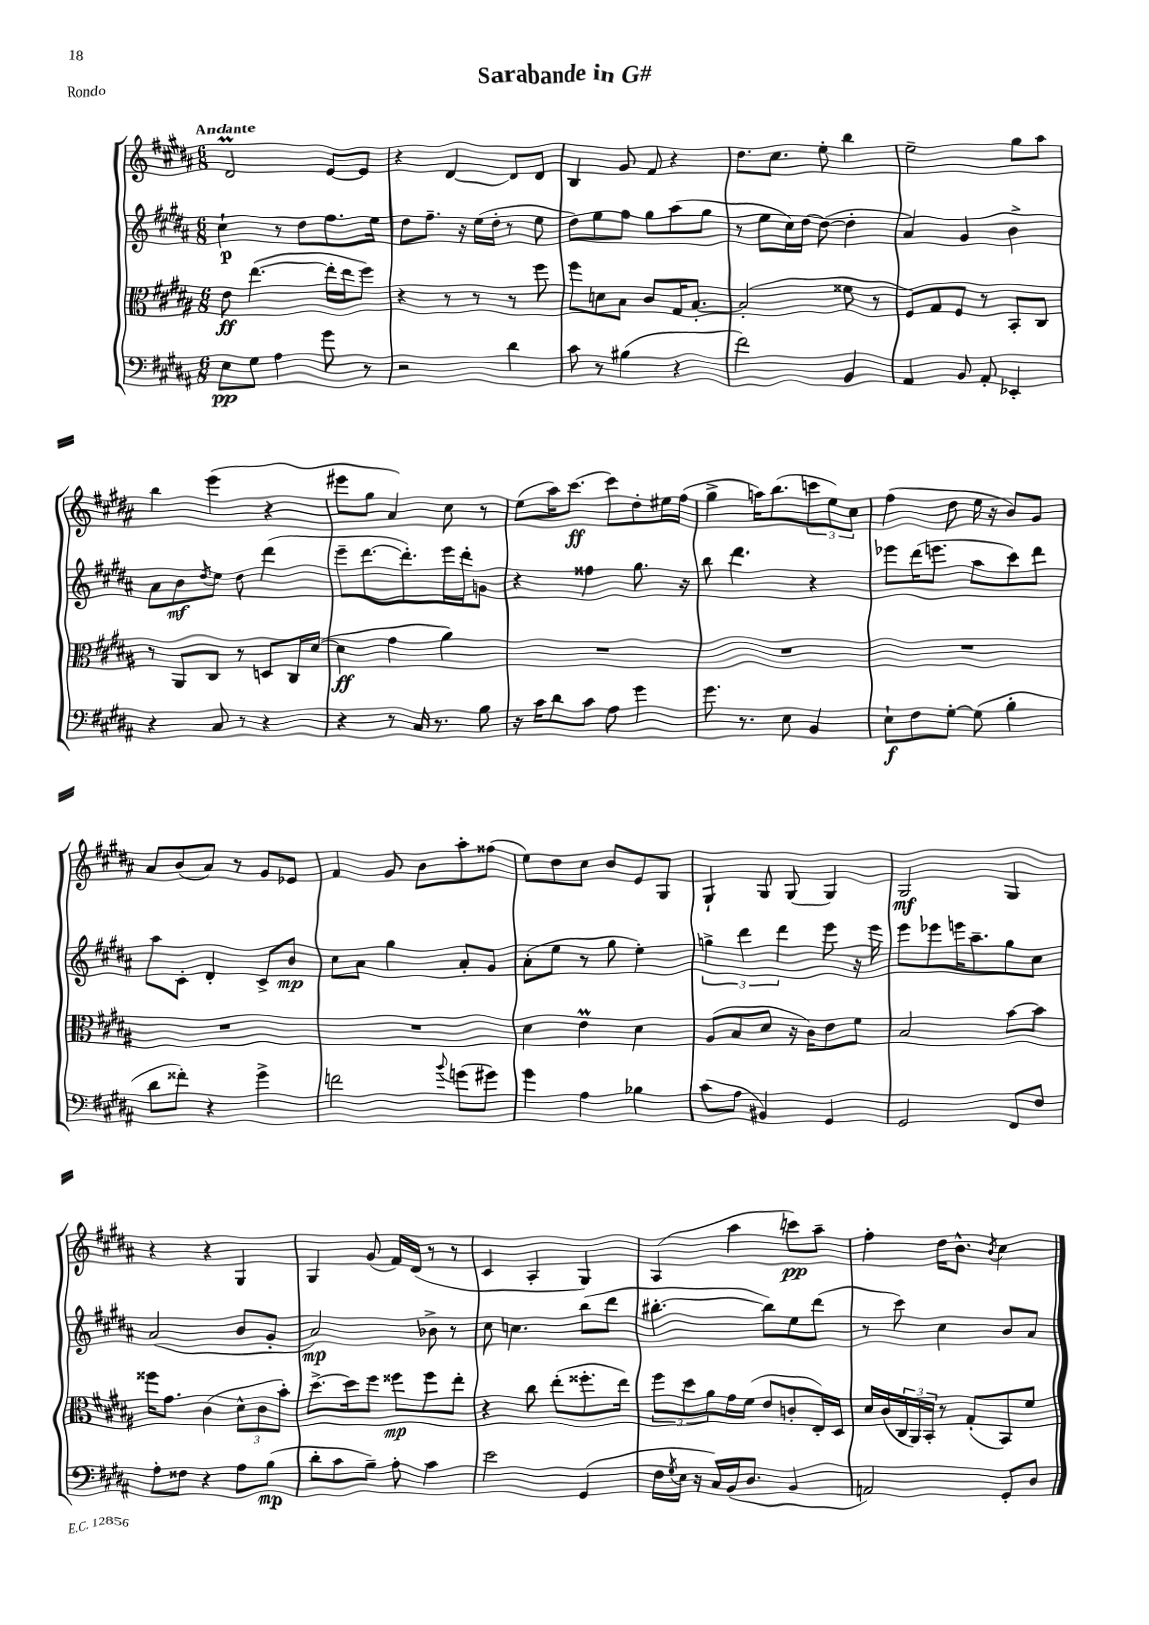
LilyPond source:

\header { title = "Sarabande in G#" piece = "Rondo" }
<<
\new StaffGroup <<
\new Staff = "s0" {
    \clef treble \key b \major \numericTimeSignature \time 6/8 \tempo "Andante"
    dis'2\prall e'8~ e'8 |
    r4 dis'4~ dis'8 dis'8 |
    b4 gis'8 fis'8 r4 |
    dis''8. cis''8. e''8-. b''4 |
    e''2-- gis''8 ais''8 |
    b''4 e'''4( r4 |
    eis'''8 gis''8 ais'4) cis''8 r8 |
    e''8( ais''16) cis'''8.~\ff cis'''8 dis''8-. eis''16 fis''16( |
    gis''4-> a''16) b''8.( \tuplet 3/2 { c'''8 e''8) cis''8 } |
    fis''4( dis''8 e''16 r16 b'8) gis'8 |
    ais'8 b'8( ais'8) r8 gis'8 ees'8 |
    fis'4 gis'8 b'8 ais''8-. fisis''8( |
    e''8) dis''8 cis''8 b'8 e'8 gis8 |
    gis4-! gis8 gis8( gis4) |
    gis2\mf gis4 |
    r4 r4 gis4 |
    gis4 gis'8( fis'16) dis'16( r8 r8 |
    cis'4 ais4-. gis4) |
    ais4( ais''4 c'''8\pp) ais''8-- |
    fis''4-. dis''16 b'8.-^ \acciaccatura { b'8 } cis''4 \bar "|." |
}
\new Staff = "s1" {
    \clef treble \key b \major \numericTimeSignature \time 6/8
    cis''4-!\p r8 dis''8 fis''8. e''16 |
    dis''8 fis''8.-- r16 e''16( dis''16-. r8 e''8 |
    dis''8) e''8 fis''8 gis''8 ais''8( gis''8 |
    r8 e''8 cis''16) dis''16~ dis''8~( dis''4-. |
    ais'4) gis'4 b'4-> |
    ais'8 b'8\mf \acciaccatura { dis''8 } e''8 dis''8 dis'''4( |
    e'''8-- dis'''8.~ dis'''8.-.) e'''16 dis'''16-. g'8 |
    r4 fisis''4 gis''8. r16 |
    b''8 dis'''4. r4 |
    ees'''8 dis'''16( e'''8. ais''8 cis'''8) dis'''8 |
    ais''8 cis'8-. dis'4-. cis'8-> b'8\mp |
    cis''8 ais'8 gis''4 ais'8-. gis'8 |
    ais'8-.( e''8 r8 gis''8 e''4-.) |
    \tuplet 3/2 { g''4-> dis'''4 dis'''4 } e'''8 r16 e'''16 |
    e'''8 ees'''8 e'''16 ais''8.-- gis''8 cis''8 |
    ais'2( b'8 gis'8-. |
    ais'2\mp) bes'8-> r8 |
    cis''8 c''4. b''8( dis'''8 |
    bis''4.~-. bis''8) e''8 dis'''8( |
    r8 cis'''8) cis''4 b'8 ais'8 \bar "|." |
}
\new Staff = "s2" {
    \clef alto \key b \major \numericTimeSignature \time 6/8
    e'8\ff e''4.~( e''16-. e''16 fis''8) |
    r4 r8 r8 r8 fis''8 |
    fis''8 d'8 b8 cis'8 gis16 b8.~-. |
    b2-.( fisis'8 r8 |
    fis8) gis8 fis8 r8 b,8-. cis8 |
    r8 ais,8 cis8 r8 d8 cis16 dis'16~( |
    dis'4\ff gis'4 ais'4) |
    R2. |
    R2. |
    R2. |
    R2. |
    R2. |
    dis'4 e'4\prall dis'4 |
    ais8( b8 dis'8 r16 cis'16) e'8 fis'8 |
    b2 b'8~ b'8 |
    fisis''16 gis'8. cis'4( \tuplet 3/2 { dis'8-^ cis'8 b'8-.) } |
    dis''8.~-> dis''16 fis''8 fisis''8\mp fisis''8 e''8-. |
    r4 cis''8 e''8-.( fisis''8.-. e''16) |
    \tuplet 3/2 { fis''8 dis''8 ais'8 } gis'16 fis'16( e'8 c'8-. e16-.) dis16 |
    dis'16 cis'16( \tuplet 3/2 { cis16 ais,16) b,16-. } r8 gis8-.( b,8) fis'8 \bar "|." |
}
\new Staff = "s3" {
    \clef bass \key b \major \numericTimeSignature \time 6/8
    e8\pp gis8 ais4 gis'8 r8 |
    r2 dis'4 |
    cis'8 r8 bis4( r4 |
    fis'2) b,4 |
    ais,4 b,8 ais,8-. ees,4-. |
    r4 cis8 r8 r4 |
    r4 r8 cis16 r8. b8 |
    r16 cis'16 dis'8 cis'8 ais8 gis'4 |
    gis'8. r8. e8 b,4 |
    e8-!\f fis8 gis8~-. gis8( b4-. |
    dis'8 fisis'8-.) r4 gis'4-> |
    f'2 \appoggiatura { b'8 } g'8( gis'8) |
    gis'4 ais4 bes4 |
    cis'8( ais8 bis,4) gis,4 |
    gis,2 fis,8 fis8 |
    ais8-. fisis8 r4 ais8 b8\mp( |
    dis'8-. cis'8 b8--) ais8-. cis'4 |
    e'2 gis,4( |
    fis16 \acciaccatura { gis8 } e16 r16 cis16) b,16( dis8. b,4 |
    a,2) gis,8-. dis8 \bar "|." |
}
>>
>>
\layout { \context { \Score \remove "Bar_number_engraver" } }
